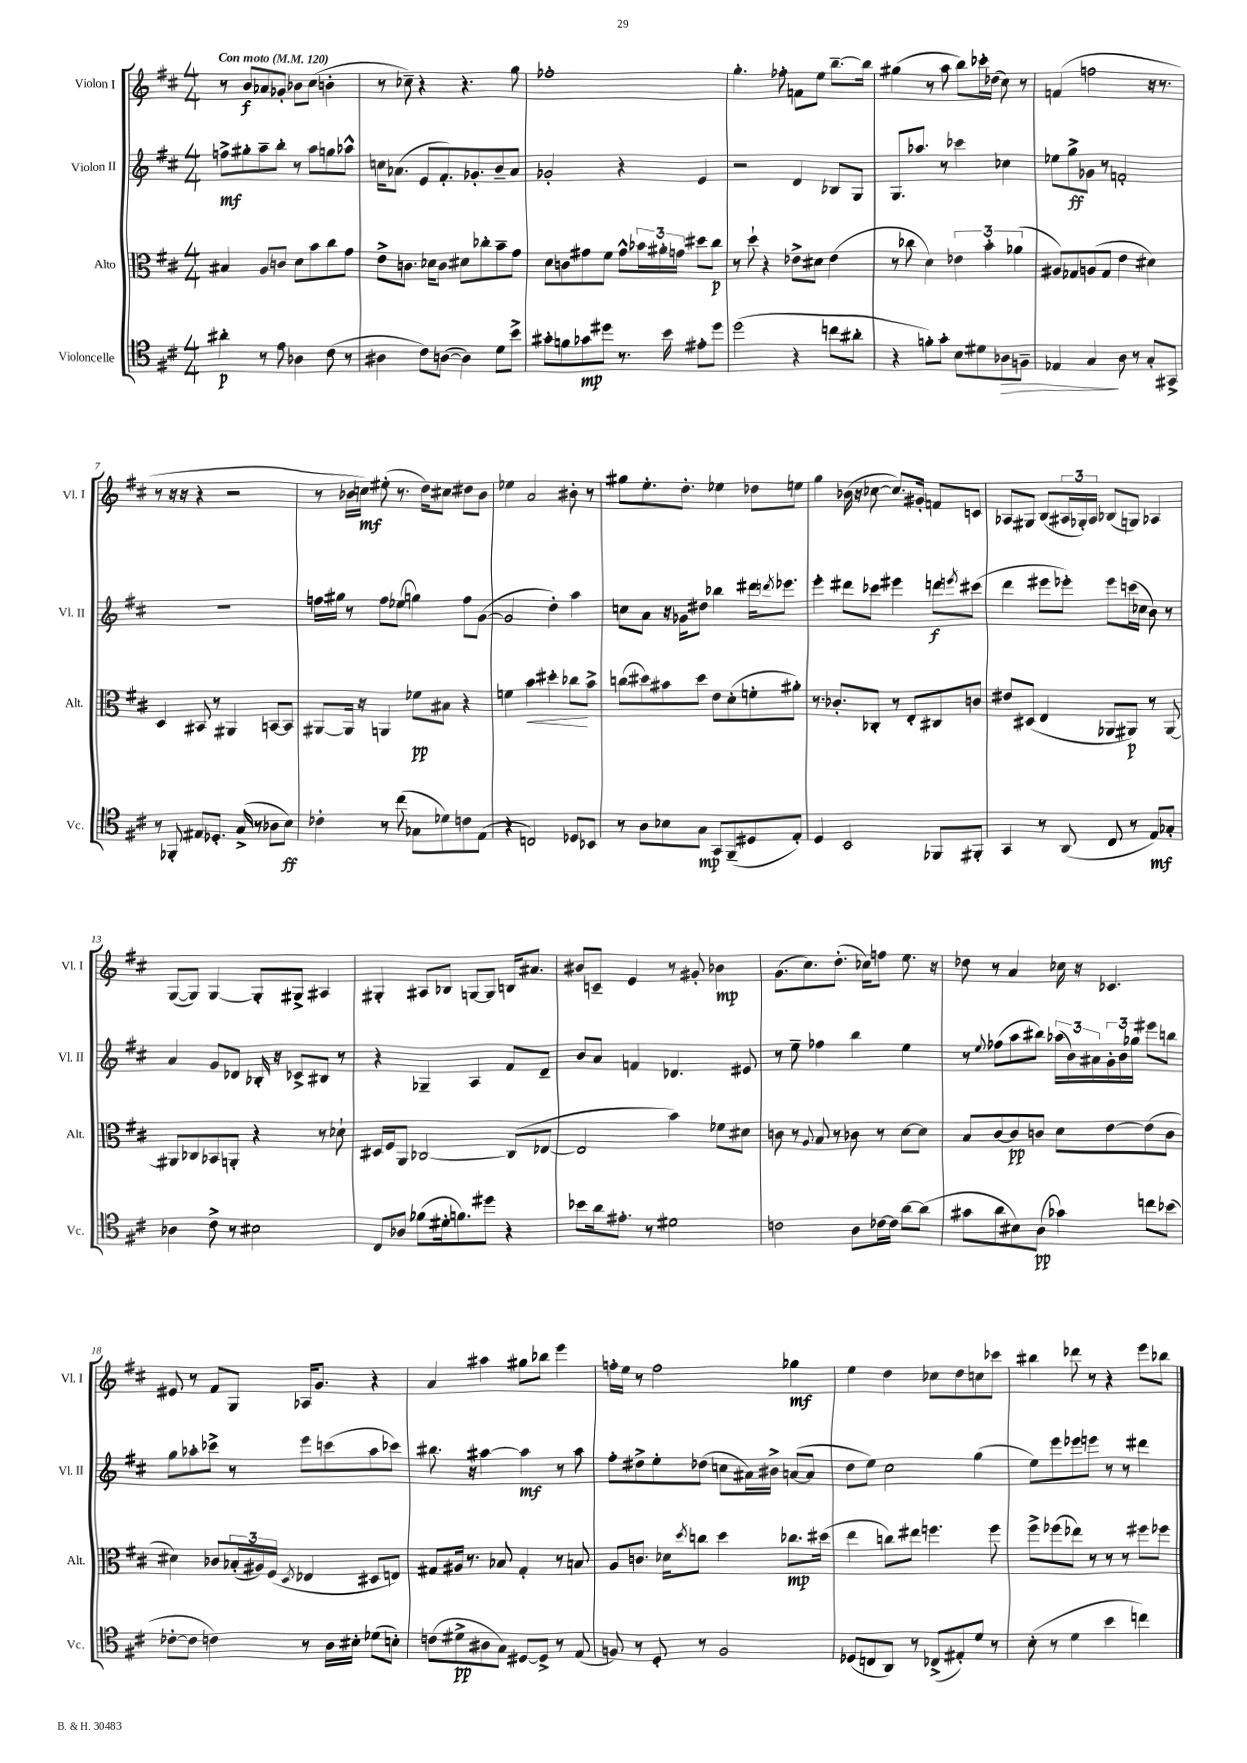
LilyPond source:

<<
\new StaffGroup <<
\new Staff = "s0" \with { instrumentName = "Violon I" shortInstrumentName = "Vl. I" } {
    \clef treble \key d \major \numericTimeSignature \time 4/4 \tempo "Con moto" 4 = 120
    r8 b'8\f aes'8 ges'8-. bes'8 cis''8( b'4-. |
    r8 ces''8--) r4 r4. g''8 |
    fes''1-. |
    g''4.-. fes''8-. f'8 e''8 b''8.~-- b''16 |
    gis''4( r8 a''8 b''8) ces'''16-. des''16( cis''8) r8 |
    f'4( f''2 r16 r8. |
    r8 r16 r16 r4 r2 |
    r8 bes'16 c''16\mf) eis''8-.( r8. d''16) cis''8 dis''8 bes'8 |
    ees''4 a'2 bis'8-. r8 |
    gis''8 e''8.-. d''8.-. ees''4 des''8 e''8 |
    g''4 bes'16( r16 ces''8~ ces''8.) gis'16-. f'8 c'8 |
    aes8 gis8 b8( \tuplet 3/2 { ais16 ges16-.) ais16 } bes8( g8) aes4 |
    g8~( g8) g4~ g8-. gis8-> ais4 |
    gis4-. ais8 bes8 g8~ g8 b16 ais'8. |
    bis'8 c'8-- e'4 r8 gis'8-. bes'4\mp |
    g'8.( cis''8.) d''8.-.( ces''16) f''8 e''8. r16 |
    des''8 r8 a'4 ces''16 r16 ces'4. |
    eis'8 r8 fis'8 g8 aes16 g'8. r4 |
    a'4 ais''4 gis''8 bes''8 e'''4 |
    f''16-. e''16 r8 f''2 ges''4\mf |
    e''4 d''4 ces''8 d''8 c''8 ces'''8 |
    bis''4 des'''8 r8 r4 e'''8 bes''8 \bar "|." |
}
\new Staff = "s1" \with { instrumentName = "Violon II" shortInstrumentName = "Vl. II" } {
    \clef treble \key d \major \numericTimeSignature \time 4/4
    f''8->\mf gis''8-. a''8-- b''8-. r8 a''8 g''8 aes''8-^ |
    c''16 aes'8.( e'8 fis'8.-.) ges'8.-. b'8-- aes'8 |
    ges'2-. r4 e'4 |
    r2 d'4 bes8 g8 |
    g8. aes''8. r8 ces'''4 ces''4 |
    ees''8 g''8->\ff ges'8 r8 f'2-. |
    R1 |
    f''16 gis''16 r8 f''8 ees''8( g''4) f''8 g'8~( |
    g'2 d''4-.) a''4 |
    c''8 a'8 r16 ges'16 dis''8 bes''4 dis'''16 \acciaccatura { d'''8 } ees'''8. |
    e'''4-. dis'''8 ces'''8 eis'''4 d'''8\f \acciaccatura { e'''8 } cis'''8( |
    d'''4 eis'''8 ees'''8-.) ees'''8 c'''16( ces''16 b'8) r8 |
    a'4 g'8 des'8 bes16-. r16 ces'8-> bis8 r8 |
    r4 ges4-- a4 fis'8 d'8-- |
    b'8 a'8 f'4 des'4. eis'8 |
    r8 e''8-- fes''4 b''4 e''4 |
    r8 \appoggiatura { e''8 } fes''8( a''8 bis''8) \tuplet 3/2 { aes''16( b'16) ais'16 } \tuplet 3/2 { g'16-. b'16 ges''16 } eis'''8 b''8 |
    g''8 aes''8-. ces'''8-> r8 e'''8 c'''8( aes''8 ces'''8) |
    bis''8. r16 ais''4~ ais''4\mf r8 ais''8 |
    fis''8-. dis''8-> e''8-. des''8( c''8 ais'16) bis'16-> a'8~( a'8 |
    d''8 e''8) cis''2 g''4( |
    e''8) e'''8 ees'''8 e'''8 r8 r8 dis'''4 \bar "|." |
}
\new Staff = "s2" \with { instrumentName = "Alto" shortInstrumentName = "Alt." } {
    \clef alto \key d \major \numericTimeSignature \time 4/4
    bis4 a8 c'8 d'8 b'8 cis''8 g'8 |
    e'8-> c'8. des'16 c'8 dis'8 ces''8-. b'8-- g'8 |
    d'8 c'8 gis'8 fis'8 gis'8-^ \tuplet 3/2 { bes'16 ais'16-. g'16 } dis''8 cis''8\p |
    r8 d''8-! r4 ees'8-> dis'8 ees'4( |
    r8 ces''8 d'4) \tuplet 3/2 { ees'4 b'4-. aes'4( } |
    ais8) ges8 a8( ges8 e'4 dis'4) |
    d4 bis,8 r8 ais,4 b,8~ b,8 |
    ais,8~ ais,16 r16 a,4 fes'8\pp bis8 r4 |
    f'4 b'4\< dis''4-. ces''8\! b'8-> |
    c''8( dis''8) bis'8 dis''8 e'8 d'8-.( f'8-. ais'8-.) |
    r8. ces'8.-. ces8-. r8 e8-. cis8 c'8 |
    eis'8 dis8( e4 aes,8 ais,8\p) r8 ais,8~ |
    ais,8 ces8 bes,8 a,8-. r4 r8 des'8-! |
    dis16 fis16 a,8 ces2~ ces8( ees8~ |
    ees2 b'4) fes'8 dis'8 |
    c'8 r8 \appoggiatura { a8 } b8 r8 ces'8 r8 d'8~ d'8 |
    b8 cis'8~ cis'8\pp c'8 d'8 e'8~ e'8( c'8 |
    dis'4) ces'8 \tuplet 3/2 { bes16-.( ais16) fis16( } \acciaccatura { d8 } ees4 dis8 e8) |
    gis8 ais16 r8. bes8 gis4-. r8 b8 |
    a8 c'8. des'16 \acciaccatura { d''8 } c''8 d''4 ces''8.\mp dis''16( |
    e''4 c''8) eis''8 f''4. f''8 |
    fis''8-> fes''8( ees''8) r8 r8 r8 fis''8 fes''8 \bar "|." |
}
\new Staff = "s3" \with { instrumentName = "Violoncelle" shortInstrumentName = "Vc." } {
    \clef tenor \key d \major \numericTimeSignature \time 4/4
    ais'4-.\p r8 e'8 aes4 cis'8( r8 |
    ais4 cis'8) a8~( a4) d'8 b'8-> |
    gis'8-. f'8 ges'8\mp dis''8 r8. b'16 eis'8-. dis''8 |
    d''2( r4 c''8 ais'8-. |
    r4 f'8-.) g'8-. b8 dis'8 aes8\> f8-- |
    ees4 g4\! a8 r8 g8-. gis,8-> |
    r8 fes,8-. eis8 des8.-. g16->( r8 aes8 b8\ff) |
    ces'4-. r8 cis''8( ges8 des'8) c'8 e8( |
    r4 c2) des8 bes,8 |
    r8 a8 bes8 g8\mp g,8 fis,8--( dis8 e8-.) |
    d4 b,2 fes,8 fis,8-. |
    g,4 r8 a,8( cis8 r8 e8\mf) ges8-. |
    aes4 cis'8-> r8 bis2 |
    cis8 aes8 fes'8( dis'16-. f'8.) dis''8 r4 |
    bes'8 a'16 eis'8.-. r8 dis'2 |
    c'2 a8 ces'16~ ces'16 a'8~ a'8( |
    gis'8 a'8 bis8) a8\pp( ges'4) c''8 bes'8( |
    ces'8~-. ces'8 c'4) r8 a16 bis16-. des'8( b8-.) |
    c'8( dis'8->\pp ais8 g8) dis8~ dis8-> r8 e8( |
    f8) r8 d8-. r8 f2 |
    des8( c8 a,8) r8 ces8->( eis8-.) d'8 r8 |
    b8-.( r8 d'4 b'4 c''4) \bar "|." |
}
>>
>>
